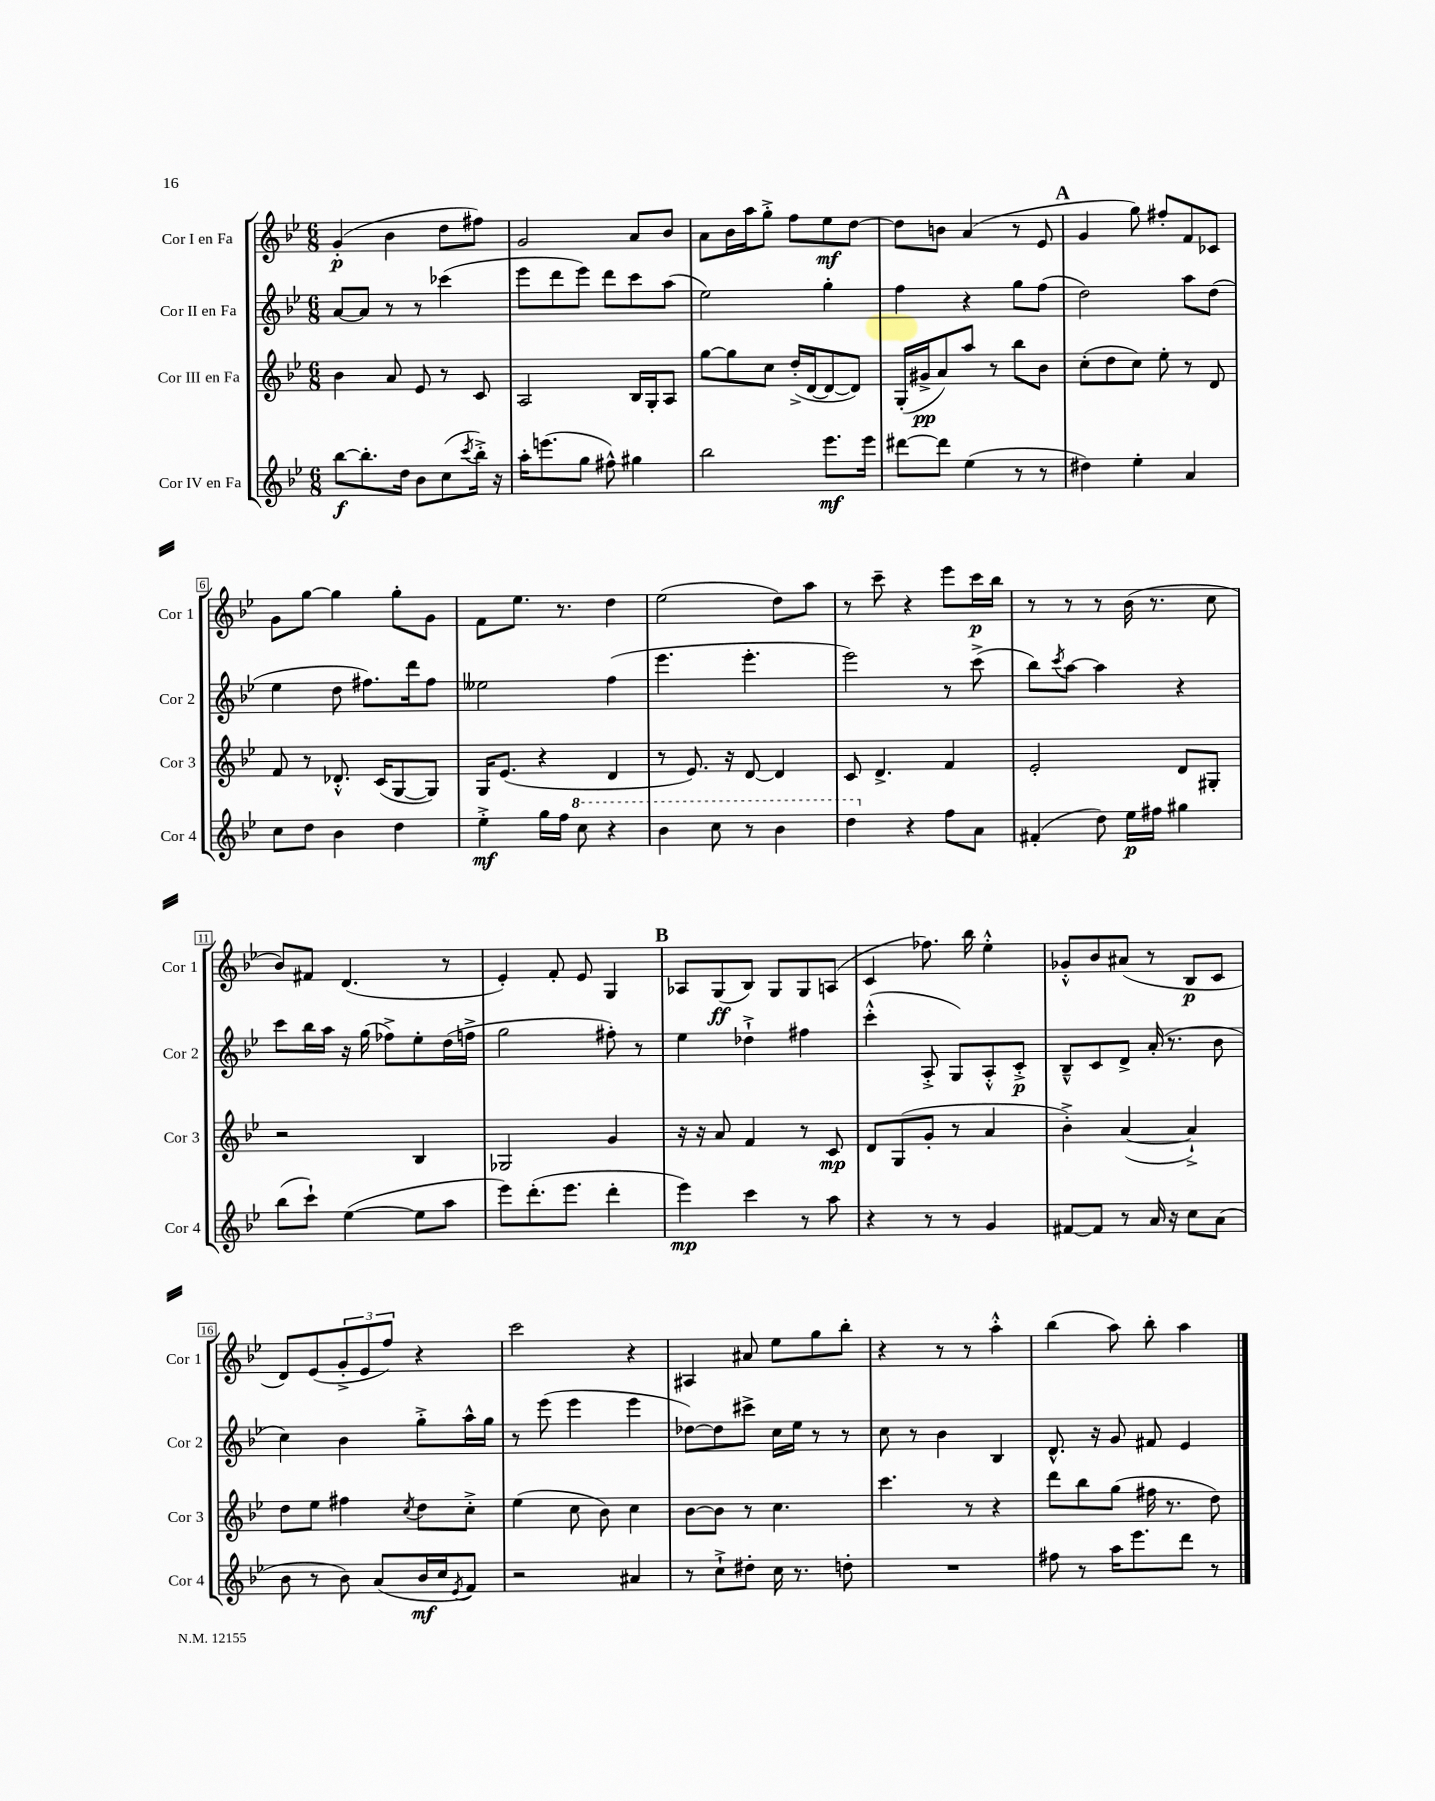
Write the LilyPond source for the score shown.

<<
\new StaffGroup <<
\new Staff = "s0" \with { instrumentName = "Cor I en Fa" shortInstrumentName = "Cor 1" } {
    \clef treble \key bes \major \numericTimeSignature \time 6/8
    g'4-.\p( bes'4 d''8 fis''8) |
    g'2 a'8 bes'8 |
    a'8 bes'16 a''16 g''8-.-> f''8 ees''8\mf d''8~ |
    d''8 b'8 a'4( r8 ees'8 |
    \mark \markup { \bold "A" } g'4 g''8) fis''8-. f'8 ces'8 |
    g'8 g''8~ g''4 g''8-. g'8 |
    f'8 ees''8. r8. d''4 |
    ees''2( d''8) a''8 |
    r8 c'''8-- r4 ees'''8 c'''16\p bes''16 |
    r8 r8 r8 bes'16( r8. c''8 |
    bes'8) fis'8 d'4.( r8 |
    ees'4-.) f'8-. ees'8 g4 |
    \mark \markup { \bold "B" } aes8 g8\ff( bes8) g8 g8 a8( |
    c'4 fes''8.) bes''16 ees''4-.-^ |
    ges'8-.-^ bes'8 ais'8( r8 bes8\p c'8 |
    d'8) ees'8( \tuplet 3/2 { g'8-.-> ees'8 f''8) } r4 |
    c'''2 r4 |
    ais4 ais'8 ees''8 g''8 bes''8-. |
    r4 r8 r8 a''4-.-^ |
    bes''4( a''8) bes''8-. a''4 \bar "|." |
}
\new Staff = "s1" \with { instrumentName = "Cor II en Fa" shortInstrumentName = "Cor 2" } {
    \clef treble \key bes \major \numericTimeSignature \time 6/8
    a'8~ a'8 r8 r8 ces'''4( |
    ees'''8 d'''8 ees'''8) d'''8 c'''8 a''8( |
    ees''2) g''4-. |
    f''4 r4 g''8 f''8( |
    \mark \markup { \bold "A" } d''2) a''8 d''8( |
    ees''4 d''8 fis''8.) d'''16 fis''8 |
    eeses''2 f''4( |
    ees'''4. ees'''4.-. |
    ees'''2) r8 c'''8->( |
    bes''8) \acciaccatura { c'''8 } a''8~ a''4 r4 |
    c'''8 bes''16 a''16 r16 g''16( fes''8->) ees''8-. d''16( f''16-> |
    g''2 fis''8-.) r8 |
    \mark \markup { \bold "B" } ees''4 des''4-!-> fis''4 |
    c'''4-.-^( a8-.-> g8) a8-.-^ c'8-.->\p |
    bes8---^ c'8 d'8-> a'16-.( r8. bes'8 |
    c''4) bes'4 g''8-.-> a''16-^ g''16 |
    r8 ees'''8( ees'''4 ees'''4 |
    des''8~) des''8 cis'''8-> c''16 ees''16 r8 r8 |
    c''8 r8 bes'4 bes4 |
    d'8.-^ r16 g'8 fis'8 ees'4 \bar "|." |
}
\new Staff = "s2" \with { instrumentName = "Cor III en Fa" shortInstrumentName = "Cor 3" } {
    \clef treble \key bes \major \numericTimeSignature \time 6/8
    bes'4 a'8 ees'8 r8 c'8 |
    a2 bes16 g16-. a8 |
    g''8~ g''8 c''8 d''16-.->( d'16~ d'8~ d'8) |
    g16-.( gis'16->\pp a'8) a''8 r8 bes''8 bes'8 |
    \mark \markup { \bold "A" } c''8-.( d''8 c''8) ees''8-. r8 d'8 |
    f'8 r8 des'8.-.-^ c'16( g8~ g8) |
    g16 ees'8.( r4 d'4 |
    r8 ees'8.) r16 d'8~ d'4 |
    c'8 d'4.-> f'4 |
    ees'2-. d'8 gis8-. |
    r2 bes4 |
    ges2 g'4 |
    \mark \markup { \bold "B" } r16 r16 a'8 f'4 r8 c'8\mp |
    d'8 g8( g'8-. r8 a'4 |
    bes'4-.->) a'4~( a'4-!->) |
    d''8 ees''8 fis''4 \acciaccatura { c''8 } d''8 c''8-.-> |
    ees''4( c''8 bes'8) c''4 |
    bes'8~ bes'8 r8 c''4. |
    c'''4. r8 r4 |
    d'''8 bes''8 g''8( fis''16 r8. d''8) \bar "|." |
}
\new Staff = "s3" \with { instrumentName = "Cor IV en Fa" shortInstrumentName = "Cor 4" } {
    \clef treble \key bes \major \numericTimeSignature \time 6/8
    bes''8~\f bes''8.-. d''16 bes'8 c''8( \acciaccatura { c'''8 } bes''16-.->) r16 |
    a''16-. e'''8.( g''8 fis''8-^) gis''4 |
    bes''2 ees'''8.\mf ees'''16 |
    dis'''8~ dis'''8 ees''4( r8 r8 |
    \mark \markup { \bold "A" } dis''4) ees''4-. a'4 |
    c''8 d''8 bes'4 d''4 |
    ees''4-.->\mf g''16 f''16 \ottava #1 c'''8 r4 |
    bes''4 c'''8 r8 bes''4 |
    d'''4 \ottava #0 r4 f''8 a'8 |
    fis'4-.( d''8) ees''16\p fis''16 gis''4 |
    bes''8( c'''8-!) ees''4~( ees''8 a''8 |
    ees'''8) d'''8.-.( ees'''8. d'''4-. |
    \mark \markup { \bold "B" } ees'''4\mp) c'''4 r8 a''8 |
    r4 r8 r8 g'4 |
    fis'8~ fis'8 r8 a'16 r16 c''8 a'8( |
    bes'8 r8 bes'8) a'8( bes'16\mf c''16 \acciaccatura { ees'8 } f'8) |
    r2 ais'4 |
    r8 c''8-!-> dis''8-. c''16 r8. d''8-. |
    R2. |
    fis''8 r8 a''16 ees'''8. d'''8 r8 \bar "|." |
}
>>
>>
\layout { \context { \Score \override BarNumber.stencil = #(make-stencil-boxer 0.1 0.3 ly:text-interface::print) } }
